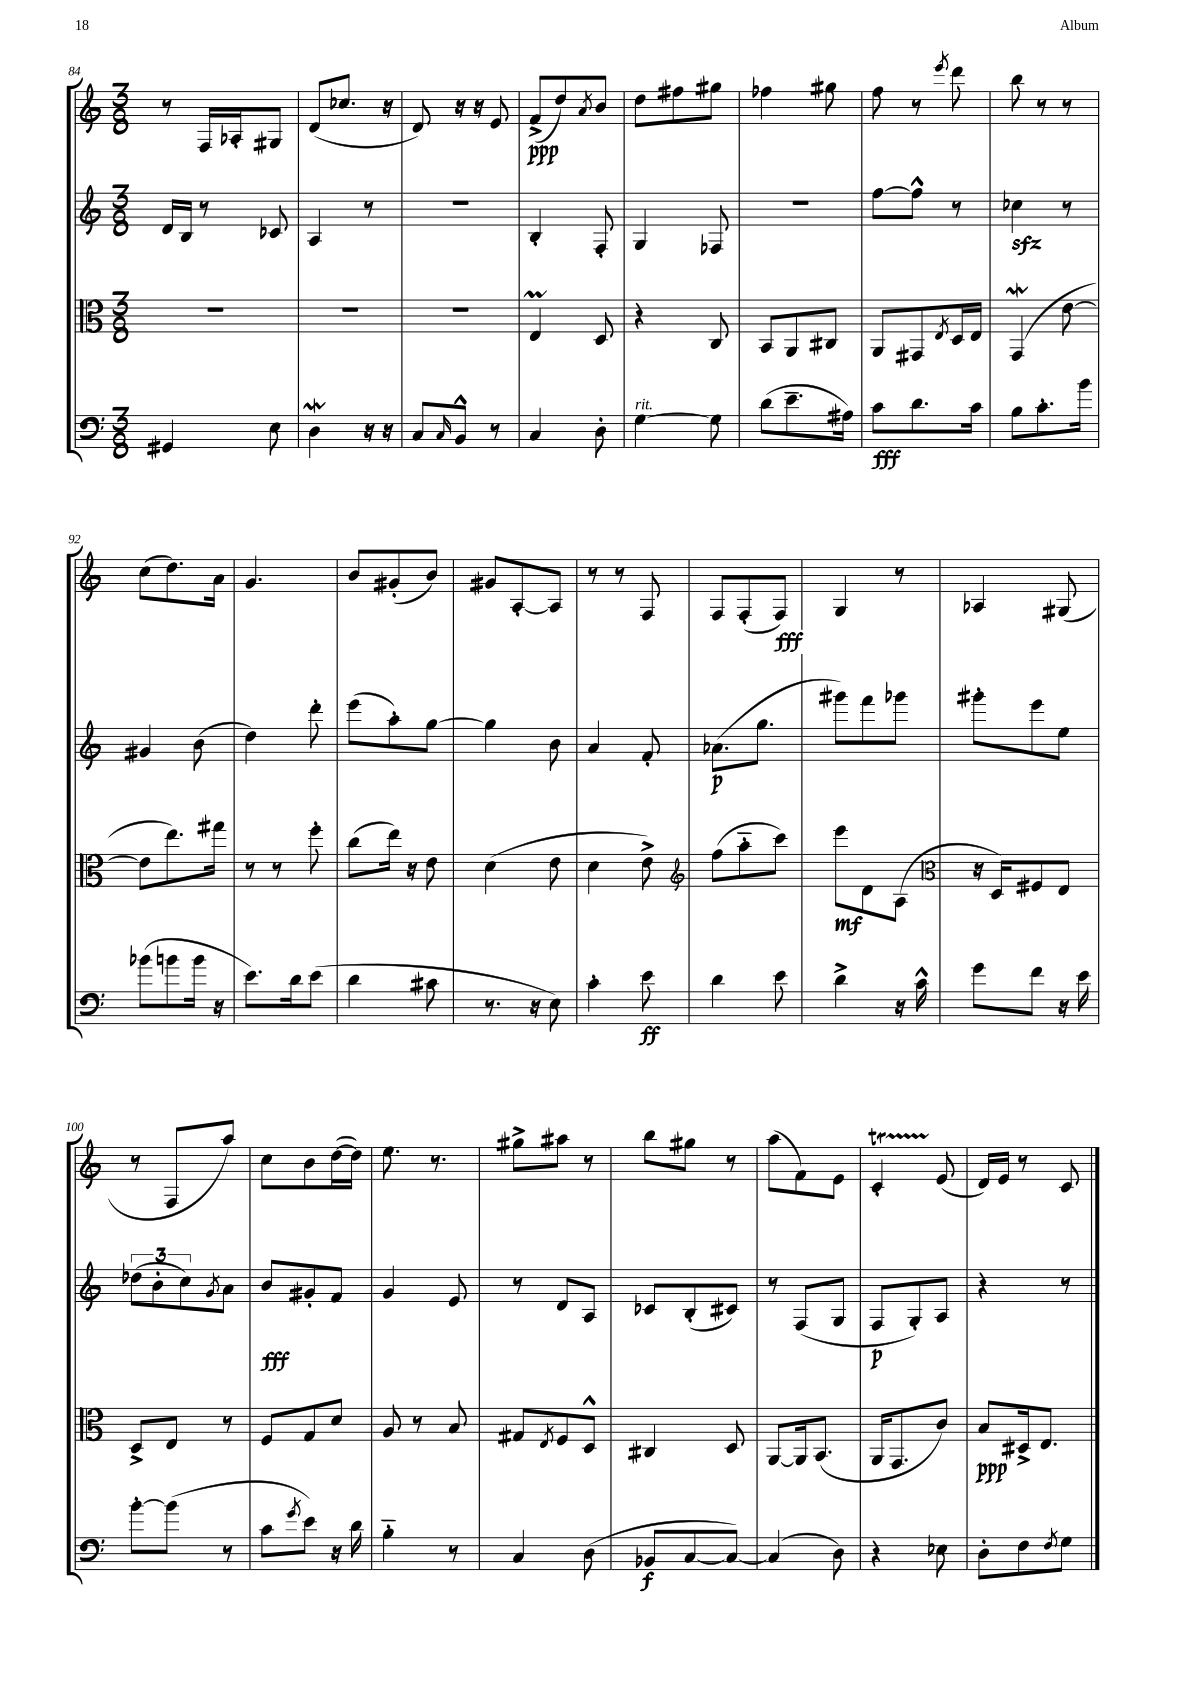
<<
\new StaffGroup <<
\new Staff = "s0" {
    \clef treble \key c \major \numericTimeSignature \time 3/8
    r8 f16 aes16-. gis8 |
    d'8( ces''8. r16 |
    d'8) r16 r16 e'8 |
    f'8->\ppp( d''8) \acciaccatura { a'8 } b'8 |
    d''8 fis''8 gis''8 |
    fes''4 gis''8 |
    f''8 r8 \acciaccatura { e'''8 } d'''8 |
    b''8 r8 r8 |
    c''8( d''8.) a'16 |
    g'4. |
    b'8 gis'8-.( b'8) |
    gis'8 a8~-. a8 |
    r8 r8 f8 |
    f8 f8-.( f8\fff) |
    g4 r8 |
    aes4 gis8( |
    r8 f8 a''8) |
    c''8 b'8 d''16~( d''16) |
    e''8. r8. |
    gis''8-> ais''8 r8 |
    b''8 gis''8 r8 |
    a''8( f'8) e'8 |
    c'4-.\startTrillSpan e'8\stopTrillSpan( |
    d'16) e'16 r8 c'8 \bar "|." |
}
\new Staff = "s1" {
    \clef treble \key c \major \numericTimeSignature \time 3/8
    d'16 b16 r8 ces'8 |
    a4 r8 |
    R4. |
    b4-. f8-. |
    g4 fes8 |
    R4. |
    f''8~ f''8-^ r8 |
    ces''4\sfz r8 |
    gis'4 b'8( |
    d''4) d'''8-. |
    e'''8( a''8-.) g''8~ |
    g''4 b'8 |
    a'4 f'8-. |
    aes'8.\p( g''8. |
    gis'''8) f'''8 ges'''8 |
    gis'''8-. e'''8 e''8 |
    \tuplet 3/2 { des''8( b'8-. c''8) } \acciaccatura { g'8 } a'8 |
    b'8\fff gis'8-. f'8 |
    g'4 e'8 |
    r8 d'8 a8 |
    ces'8 b8-.( cis'8) |
    r8 f8( g8 |
    f8\p g8-.) a8 |
    r4 r8 \bar "|." |
}
\new Staff = "s2" {
    \clef alto \key c \major \numericTimeSignature \time 3/8
    R4. |
    R4. |
    R4. |
    e4\prall d8 |
    r4 c8 |
    b,8 a,8 cis8 |
    a,8 gis,8 \acciaccatura { e8 } d16 e16 |
    g,4\mordent( e'8~ |
    e'8 e''8.) gis''16 |
    r8 r8 f''8-. |
    c''8( e''16) r16 e'8 |
    d'4( e'8 |
    d'4 e'8->) |
    \clef treble f''8( a''8-_ c'''8) |
    e'''8\mf d'8 a8( |
    \clef alto r16 d16) fis8 e8 |
    d8-> e8 r8 |
    f8 g8 d'8 |
    a8 r8 b8 |
    gis8 \acciaccatura { e8 } f8 d8-^ |
    cis4 d8 |
    a,8~ a,16 b,8.( |
    a,16 g,8. c'8) |
    b8\ppp dis16-> e8. \bar "|." |
}
\new Staff = "s3" {
    \clef bass \key c \major \numericTimeSignature \time 3/8
    gis,4 e8 |
    d4\mordent r16 r16 |
    c8 \grace { c16 } b,8-^ r8 |
    c4 d8-. |
    g4~^\markup { \italic "rit." } g8 |
    d'8( e'8.-- ais16) |
    c'8\fff d'8. c'16 |
    b8 c'8.-. b'16 |
    bes'8( b'8 b'16 r16 |
    e'8.) d'16 e'8( |
    d'4 cis'8 |
    r8. r16 e8) |
    c'4-. e'8\ff |
    d'4 e'8 |
    d'4-> r16 c'16-^ |
    g'8 f'8 r16 e'16 |
    b'8~-. b'8( r8 |
    c'8 \acciaccatura { g'8 } e'8) r16 d'16 |
    b4-_ r8 |
    c4 d8( |
    bes,8\f c8~ c8~) |
    c4( d8) |
    r4 ees8 |
    d8-. f8 \acciaccatura { f8 } g8 \bar "|." |
}
>>
>>
\layout { \context { \Score currentBarNumber = #84 } }
